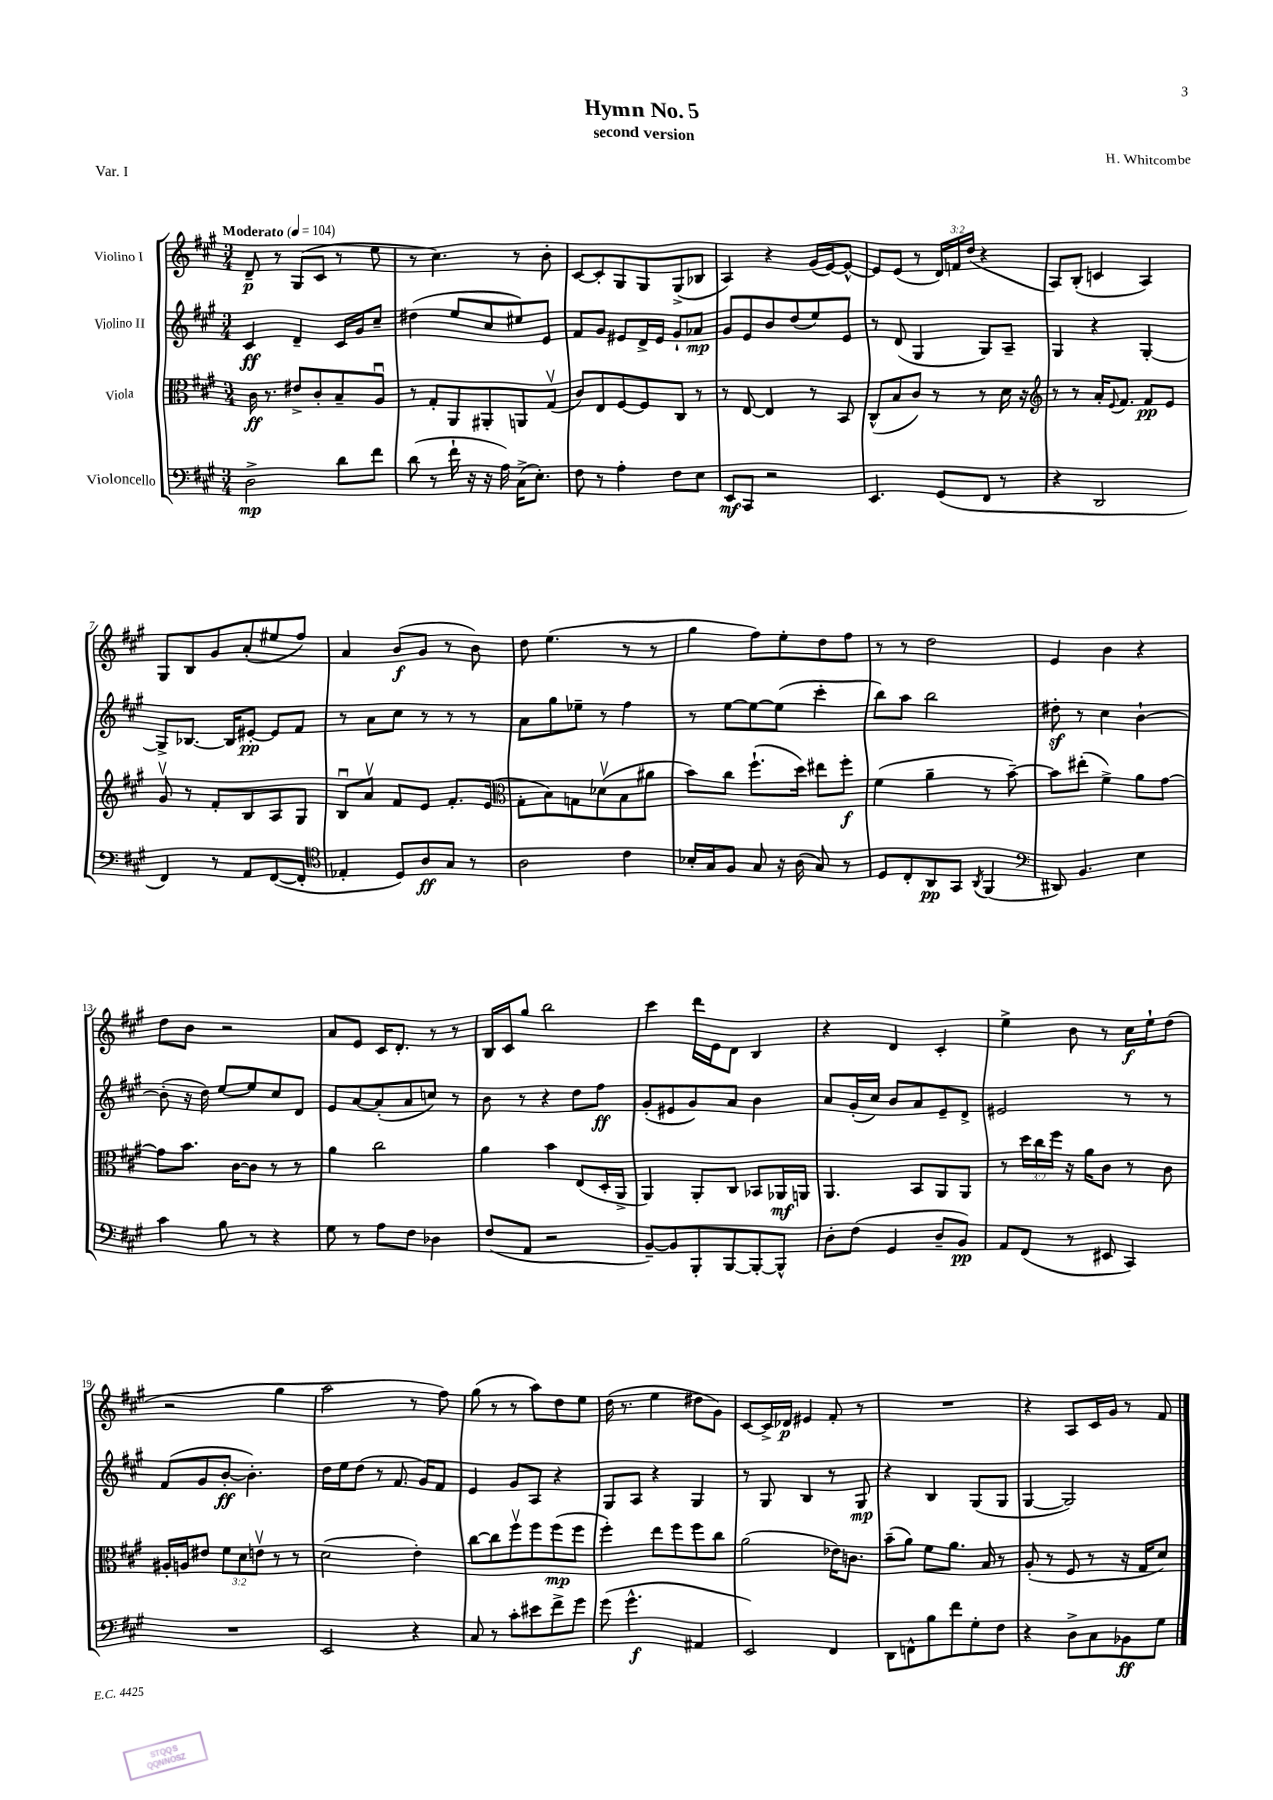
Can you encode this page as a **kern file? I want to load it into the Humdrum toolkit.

**kern	**dynam	**kern	**dynam	**kern	**dynam	**kern	**dynam
*part4	*part4	*part3	*part3	*part2	*part2	*part1	*part1
*staff4	*staff4	*staff3	*staff3	*staff2	*staff2	*staff1	*staff1
*I"Violoncello	*	*I"Viola	*	*I"Violino II	*	*I"Violino I	*
*clefF4	*	*clefC3	*	*clefG2	*	*clefG2	*
*k[f#c#g#]	*	*k[f#c#g#]	*	*k[f#c#g#]	*	*k[f#c#g#]	*
*M3/4	*	*M3/4	*	*M3/4	*	*M3/4	*
*MM104	*	*MM104	*	*MM104	*	*MM104	*
=1	=1	=1	=1	=1	=1	=1	=1
!	!	!	!	!	!	!LO:TX:a:B:t=Moderato	!
2D^\	mp	16c#\	ff	4c#/	ff	8d~/	p
.	.	8.r	.	.	.	.	.
.	.	.	.	.	.	8r	.
.	.	8e#X^/L	.	4d~/	.	(8G#/L	.
.	.	8c#'/	.	.	.	8c#/J	.
8d\L	.	8B~/	.	16c#/LL	.	8r	.
.	.	.	.	16g#/J	.	.	.
8f#\J	.	8Au/J	.	8cc#~/J	.	8ee\	.
=2	=2	=2	=2	=2	=2	=2	=2
(8d\	.	8r	.	(4dd#X\	.	8r	.
8r	.	8G#'/L	.	.	.	4.cc#\)	.
16f#`\	.	8AA/	.	8ee/L	.	.	.
16r	.	.	.	.	.	.	.
16r	.	8AA#X'/	.	8cc#/	.	.	.
16A\)	.	.	.	.	.	.	.
(16C#^\KL	.	8AAn/	.	8ee#X/)	.	8r	.
8.E'\J)	.	.	.	.	.	.	.
.	.	(8G#v/J	.	8e/J	.	8b'\	.
=3	=3	=3	=3	=3	=3	=3	=3
8F#\	.	8c#/L)	.	8f#/L	.	[8c#/L	.
8r	.	8E/	.	8g#/J	.	8c#'/]	.
4A'\	.	[8F#/	.	8e#X/L	.	8G#/	.
.	.	8F#/]	.	16d^/L	.	8G#/	.
.	.	.	.	16e#/JJ	.	.	.
8F#\L	.	8C#/J	.	8g#`/L	.	(8G#^/	.
8E\J	.	8r	.	8a-X/J	mp	8B-X/J	.
=4	=4	=4	=4	=4	=4	=4	=4
8EE/L	mf	8r	.	8g#/L	.	4A/)	.
8CC#/J	.	[8E/	.	8e/	.	.	.
2r	.	4E/]	.	8b/	.	4r	.
.	.	.	.	(8dd/	.	.	.
.	.	8r	.	8ee/)	.	(16g#/LL	.
.	.	.	.	.	.	[16e/J)	.
.	.	8BB/	.	8e/J	.	8e^^/J_	.
=5	=5	=5	=5	=5	=5	=5	=5
4.EE/	.	(8C#^^/L	.	8r	.	8e/L]	.
.	.	8B/	.	(8d/	.	(8e/J	.
.	.	8c#/J)	.	4G#/	.	8r	.
(8GG#/L	.	8r	.	.	.	24d/LL)	.
.	.	.	.	.	.	24fn/	.
.	.	.	.	.	.	(24dd/JJ	.
8FF#/J	.	8r	.	8G#/L)	.	4r	.
8r	.	16d\	.	8A~/J	.	.	.
.	.	16r	.	.	.	.	.
=6	=6	=6	=6	=6	=6	=6	=6
*	*	*clefG2	*	*	*	*	*
4r	.	8r	.	4G#/	.	8A/L)	.
.	.	8r	.	.	.	(8B'/J	.
2DD/	.	16a'/KL	.	4r	.	4cn/	.
.	.	8qqe/	.	.	.	.	.
.	.	8.f#/J	.	.	.	.	.
.	.	8f#/L	pp	[4G#'/	.	4A/)	.
.	.	8e/J	.	.	.	.	.
!!LO:LB:g=z
=7	=7	=7	=7	=7	=7	=7	=7
4FF#/)	.	8g#v/	.	8G#^/L]	.	8G#/L	.
.	.	8r	.	[8.B-X/J	.	8B/	.
8r	.	8f#'/L	.	.	.	8g#/	.
.	.	.	.	16B-/KL]	.	.	.
8AA/L	.	8B/	.	[8e#X'/J	pp	(8a'/	.
([8FF#/	.	8A/	.	8e#/L]	.	8ee#X/	.
8FF#'/J]	.	8G#/J	.	8f#/J	.	8ff#/J)	.
=8	=8	=8	=8	=8	=8	=8	=8
*clefC4	*	*	*	*	*	*	*
4E-X'/	.	8Bu/L	.	8r	.	4a/	.
.	.	8av/J	.	8a\L	.	.	.
8D/L)	.	8f#/L	.	8cc#\J	.	(8b/L	f
8A/	ff	8e/J	.	8r	.	8g#/J	.
8G#/J	.	8.f#'/L	.	8r	.	8r	.
8r	.	.	.	8r	.	8b\)	.
.	.	(16e/Jk	.	.	.	.	.
=9	=9	=9	=9	=9	=9	=9	=9
*	*	*clefC3	*	*	*	*	*
2A\	.	8G#'\L	.	8a\L	.	8dd\	.
.	.	8B\)	.	8gg#\	.	(4.ee\	.
.	.	8Gn\	.	8ee-X~\J	.	.	.
.	.	(8d-Xv\	.	8r	.	.	.
4c#\	.	8B\	.	4ff#\	.	8r	.
.	.	8a#X\J	.	.	.	8r	.
=10	=10	=10	=10	=10	=10	=10	=10
16B-X'/LL	.	8b\L)	.	8r	.	4gg#\	.
16G#/J	.	.	.	.	.	.	.
8F#/J	.	8cc#\J	.	[8ee\L	.	.	.
8G#/	.	(8.ff#`\L	.	8ee\_	.	8ff#\L)	.
16r	.	.	.	(8ee\J]	.	8ee'\	.
(16A\	.	16dd\Jk)	.	.	.	.	.
8G#/)	.	8ee#X\L	.	4ccc#'\	.	8dd\	.
8r	.	8ff#'\J	f	.	.	8ff#\J	.
=11	=11	=11	=11	=11	=11	=11	=11
8D/L	.	(4f#\	.	8bb\L)	.	8r	.
8C#'/	.	.	.	8aa\J	.	8r	.
8AA/	pp	4a~\	.	2bb\	.	2dd\	.
8GG#/J	.	.	.	.	.	.	.
8qAA/	.	.	.	.	.	.	.
(4FF#/	.	8r	.	.	.	.	.
.	.	[8b~\)	.	.	.	.	.
=12	=12	=12	=12	=12	=12	=12	=12
*clefF4	*	*	*	*	*	*	*
8DD#X/)	.	8b\L]	.	8dd#Xz'\	.	4e/	.
4.BB/	.	(8ee#X'\J	.	8r	.	.	.
.	.	4f#^\)	.	4cc#\	.	4b\	.
4E\	.	8a\L	.	[4b`\	.	4r	.
.	.	[8g#\J	.	.	.	.	.
!!LO:LB:g=z
=13	=13	=13	=13	=13	=13	=13	=13
4c#\	.	8g#\L]	.	(8b'\]	.	8dd\L	.
.	.	8.b\J	.	16r	.	8b\J	.
.	.	.	.	16dd\)	.	.	.
8B\	.	.	.	[8ee/L	.	2r	.
.	.	[16c#\KL	.	.	.	.	.
8r	.	8c#\J]	.	8ee/]	.	.	.
4r	.	8r	.	8cc#/	.	.	.
.	.	8r	.	8d/J	.	.	.
=14	=14	=14	=14	=14	=14	=14	=14
8G#\	.	4a\	.	8e/L	.	8a/L	.
8r	.	.	.	[8a/	.	8e/J	.
8A\L	.	2cc#\	.	(8a'/]	.	16c#/KL	.
.	.	.	.	.	.	8.d'/J	.
8F#\J	.	.	.	8a/	.	.	.
4D-X\	.	.	.	8ccn/J)	.	8r	.
.	.	.	.	8r	.	8r	.
=15	=15	=15	=15	=15	=15	=15	=15
(8F#/L	.	4a\	.	8b\	.	16B/LL	.
.	.	.	.	.	.	16c#/J	.
8AA/J	.	.	.	8r	.	8gg#/J	.
2r	.	4b\	.	4r	.	2bb\	.
.	.	(8E/L	.	8dd\L	.	.	.
.	.	16D'/L	.	8ff#\J	ff	.	.
.	.	16AA^/JJ	.	.	.	.	.
=16	=16	=16	=16	=16	=16	=16	=16
[8BB~/L)	.	4AA/)	.	(8g#'/L	.	4ccc#\	.
8BB/]	.	.	.	8e#X/	.	.	.
8BBB'/	.	8AA'/L	.	8g#/)	.	16ddd\LL	.
.	.	.	.	.	.	16e\J	.
[8BBB/	.	8C#/J	.	8a/J	.	8d\J	.
8BBB'/_	.	8BB-X/L	.	4b\	.	4B/	.
8BBB^^/J]	.	16AA-X/L	mf	.	.	.	.
.	.	16AAn/JJ	.	.	.	.	.
=17	=17	=17	=17	=17	=17	=17	=17
8D'\L	.	4.AA/	.	8a/L	.	4r	.
(8F#\J	.	.	.	(16g#'/L	.	.	.
.	.	.	.	16cc#/JJ)	.	.	.
4GG#/	.	.	.	8b/L	.	4d/	.
.	.	8BB/L	.	8a/	.	.	.
8D~/L	.	8AA/	.	8e~/	.	4c#'/	.
8BB/J)	pp	8AA/J	.	8d^/J	.	.	.
=18	=18	=18	=18	=18	=18	=18	=18
8AA/L	.	8r	.	2e#X/	.	4ee^\	.
(8FF#/J	.	24dd\LL	.	.	.	.	.
.	.	24cc#\	.	.	.	.	.
.	.	24ff#\JJ	.	.	.	.	.
8r	.	16r	.	.	.	8b\	.
.	.	16a\KL	.	.	.	.	.
8EE#X/	.	8c#\J	.	.	.	8r	.
4CC#/)	.	8r	.	8r	.	16cc#\LL	f
.	.	.	.	.	.	16ee`\J	.
.	.	8c#\	.	8r	.	(8dd\J	.
!!LO:LB:g=z
=19	=19	=19	=19	=19	=19	=19	=19
2.r	.	16A#X'/LL	.	(8f#/L	.	2r	.
.	.	16An/J	.	.	.	.	.
.	.	8e#X/J	.	8g#/	.	.	.
.	.	12f#\L	.	[8b'/J	ff	.	.
.	.	12d\	.	.	.	.	.
.	.	.	.	4.b'\])	.	.	.
.	.	12env\J	.	.	.	.	.
.	.	8r	.	.	.	4gg#\	.
.	.	8r	.	.	.	.	.
=20	=20	=20	=20	=20	=20	=20	=20
2EE/	.	(2d\	.	16dd\LL	.	2aa\	.
.	.	.	.	16ee\J	.	.	.
.	.	.	.	(8dd\J	.	.	.
.	.	.	.	8r	.	.	.
.	.	.	.	8.f#/	.	.	.
4r	.	4e'\)	.	.	.	8r	.
.	.	.	.	16g#/KL)	.	.	.
.	.	.	.	8f#/J	.	8ff#\)	.
=21	=21	=21	=21	=21	=21	=21	=21
8C#/	.	[8cc#\L	.	4e/	.	(8gg#\	.
8r	.	8cc#\]	.	.	.	8r	.
8c#'\L	.	8ff#v\	.	8g#/L	.	8r	.
8e#X\	.	8ff#\	.	8A/J	.	8aa\L)	.
8f#^\	.	(8ff#\	mp	4r	.	8dd\	.
8g#\J	.	8ff#\J	.	.	.	8ee\J	.
=22	=22	=22	=22	=22	=22	=22	=22
(8g#\	.	4ff#'\)	.	8G#/L	.	(16dd\	.
.	.	.	.	.	.	8.r	.
4.g#^^\	f	.	.	8A/J	.	.	.
.	.	8ee\L	.	4r	.	4ee\	.
.	.	8ff#\	.	.	.	.	.
4AA#X/	.	8ff#\	.	4G#/	.	8dd#X\L	.
.	.	8cc#\J	.	.	.	8g#\J)	.
=23	=23	=23	=23	=23	=23	=23	=23
2EE/)	.	(2a\	.	8r	.	[8c#/L	.
.	.	.	.	8G#/	.	16c#^/L]	.
.	.	.	.	.	.	16d-X/JJ	p
.	.	.	.	4B/	.	4e#X/	.
4FF#/	.	16e-X\KL)	.	8r	.	8f#'/	.
.	.	8.cn\J	.	.	.	.	.
.	.	.	.	8G#/	mp	8r	.
=24	=24	=24	=24	=24	=24	=24	=24
8DD\L	.	(8b~\L	.	4r	.	2.r	.
8FFn^^\	.	8a\J)	.	.	.	.	.
8B\	.	8f#\L	.	4B/	.	.	.
8f#\	.	8.a\J	.	.	.	.	.
8G#'\	.	.	.	(8G#/L	.	.	.
.	.	16B/	.	.	.	.	.
8F#\J	.	8r	.	8G#/J	.	.	.
=25	=25	=25	=25	=25	=25	=25	=25
4r	.	(8A'/	.	[4G#/	.	4r	.
.	.	8r	.	.	.	.	.
8D^\L	.	8F#/	.	2G#/])	.	8A/L	.
8C#\	.	8r	.	.	.	16c#/L	.
.	.	.	.	.	.	16g#/JJ	.
8BB-X\	ff	16r	.	.	.	8r	.
.	.	16G#/KL	.	.	.	.	.
8G#\J	.	8d/J)	.	.	.	8f#/	.
==	==	==	==	==	==	==	==
*-	*-	*-	*-	*-	*-	*-	*-
